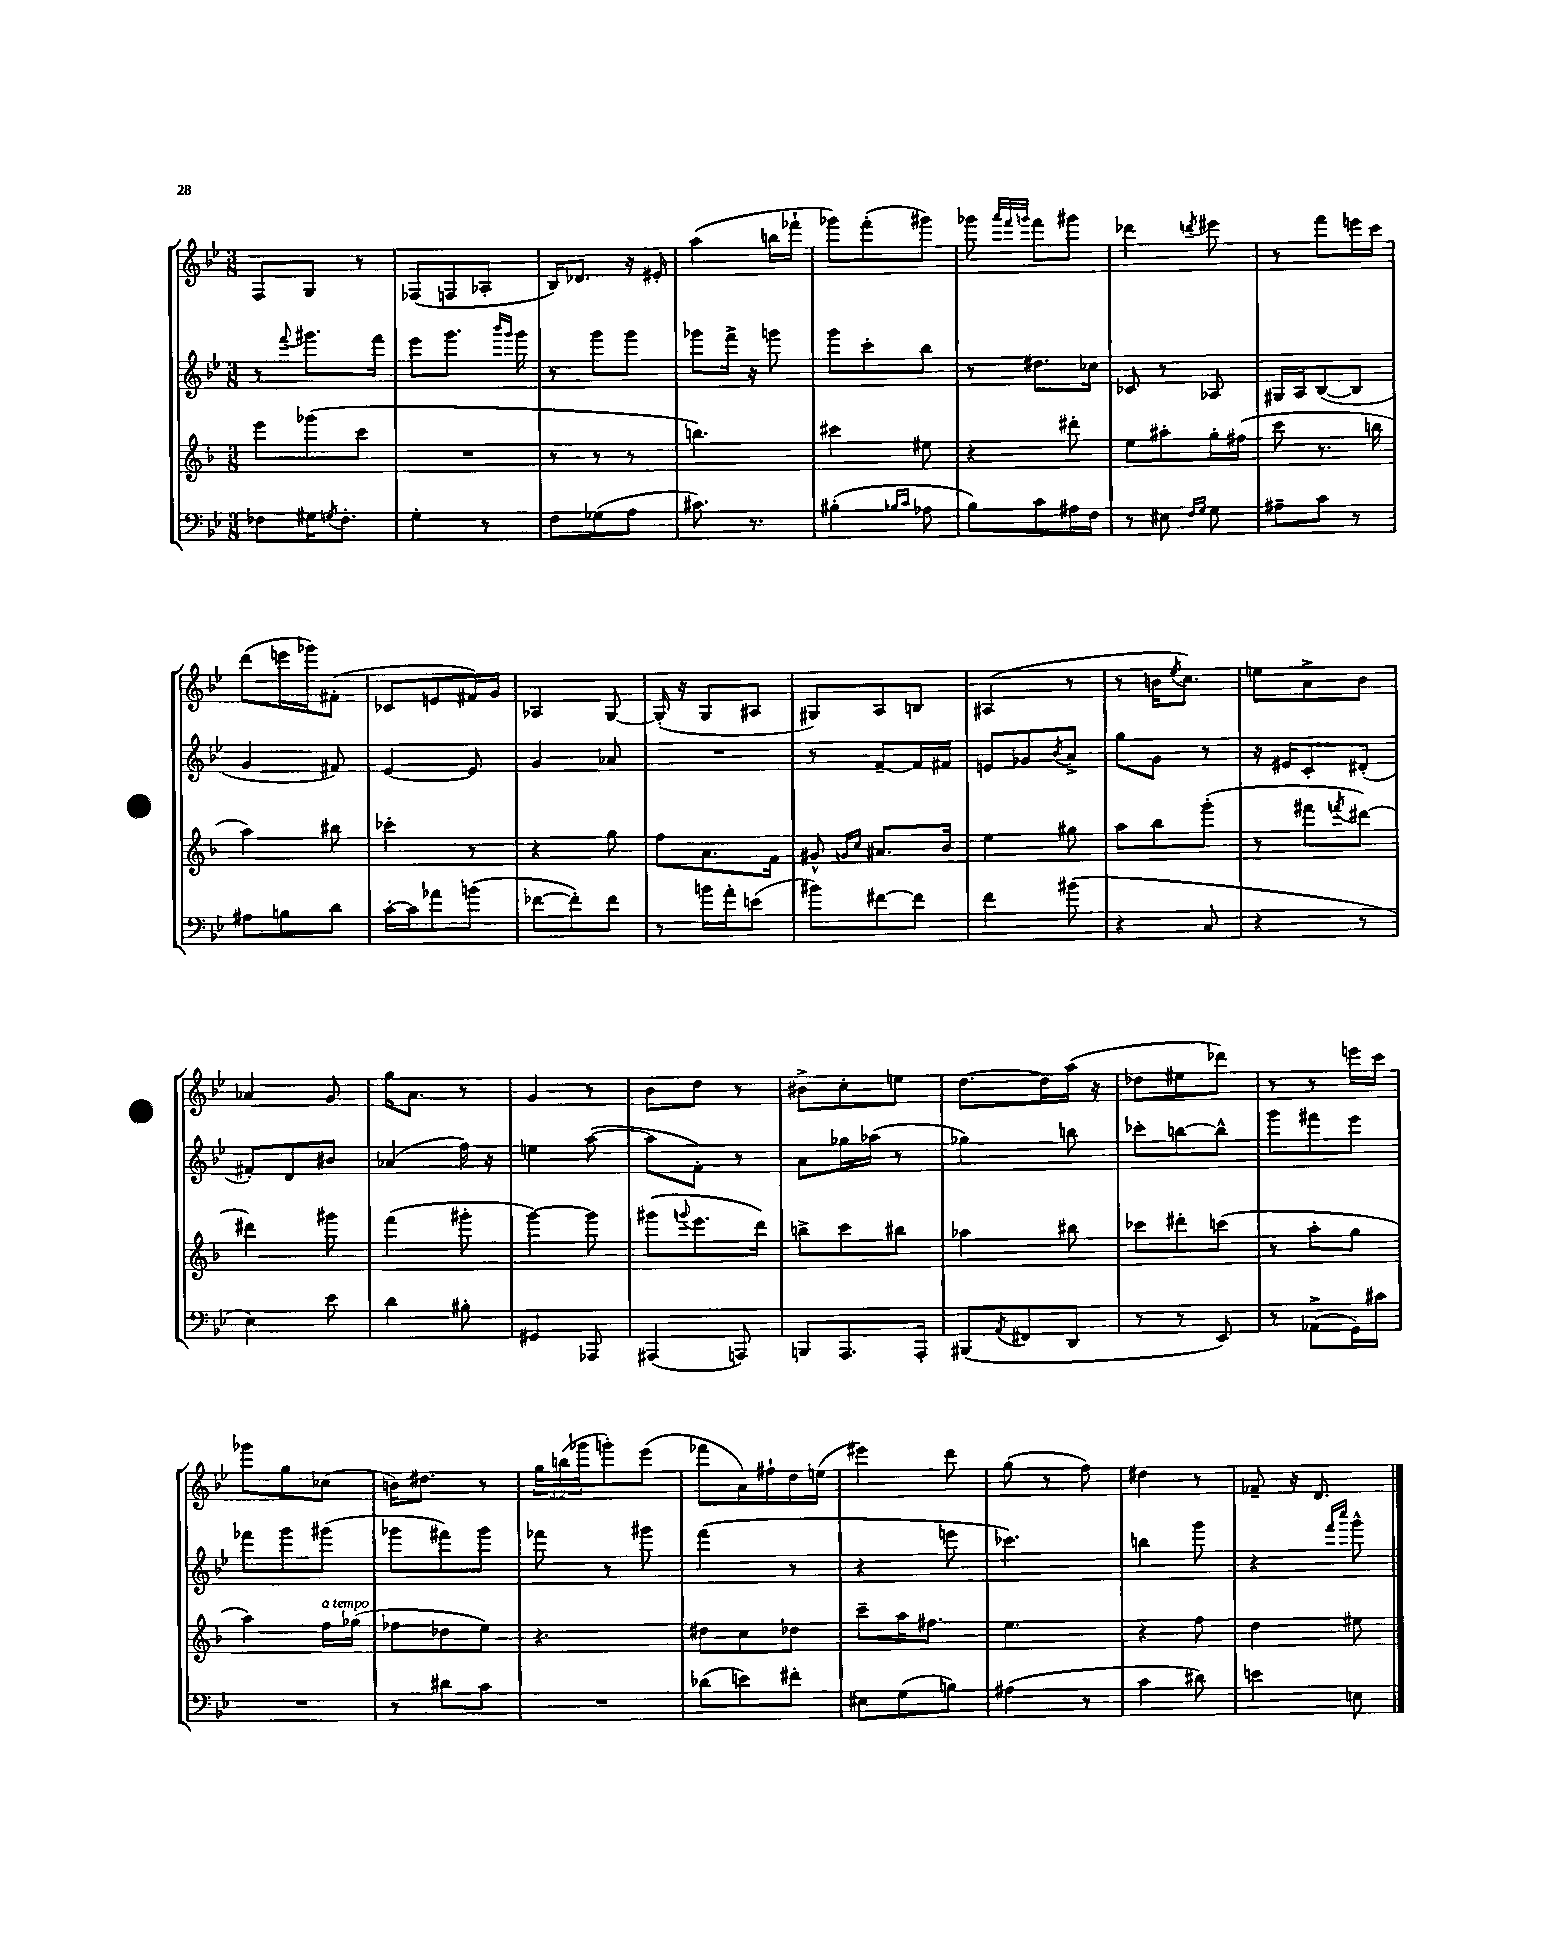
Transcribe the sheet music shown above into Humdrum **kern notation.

**kern	**kern	**kern	**kern
*part4	*part3	*part2	*part1
*staff4	*staff3	*staff2	*staff1
*clefF4	*clefG2	*clefG2	*clefG2
*k[b-e-]	*k[b-]	*k[b-e-]	*k[b-e-]
*M3/8	*M3/8	*M3/8	*M3/8
=12	=12	=12	=12
8F-X\L	8eee\L	8r	8F/L
.	.	8qqfff/	.
16G#X\K	(8ggg-X\	8.ggg#X\L	8G/J
8qGn/	.	.	.
8.F-'\J	.	.	.
.	8ccc\J	.	8r
.	.	16fff\Jk	.
=13	=13	=13	=13
4G'\	4.r	8eee-\L	(8F-X/L
.	.	8.ggg\J	8Fn/
8r	.	.	8A-X'/J
.	.	16qqbbb-/LL	.
.	.	16qqggg/JJ	.
.	.	16ggg\	.
=14	=14	=14	=14
8F\L	8r	8r	16B-/KL)
.	.	.	8.d-X/J
(8G-X\	8r	8ggg\L	.
8A\J	8r	8ggg\J	16r
.	.	.	16e#X'/
=15	=15	=15	=15
8.c#X\)	4.bbn\)	8ggg-X\L	(4aa\
.	.	16fff^\Jk	.
8.r	.	16r	.
.	.	8gggn\	16bbn\LL
.	.	.	16fff-X`\JJ
=16	=16	=16	=16
(4B#X'\	4ccc#X\	8ggg\L	8ggg-X\L)
.	.	8ccc'\	(8fff'\
16qqB-X/LL	.	.	.
16qqc/JJ	.	.	.
8A-X\	8ee#X\	8bb-\J	8ggg#X\J)
=17	=17	=17	=17
8B-\L)	4r	8r	8ggg-X\
.	.	.	32qqaaa/LLL
.	.	.	32qqfff/
.	.	.	32qqgggn/JJJ
8c\	.	8.dd#X\L	8fff\L
16A#X\L	8ddd#X'\	.	8ggg#X\J
16F\JJ	.	16cc-X\Jk	.
=18	=18	=18	=18
8r	8ee\L	8c-X/	4ddd-X\
8E#X\	8aa#X'\	8r	.
16qqF/LL	.	.	.
16qqG/JJ	.	.	8qdddn/
8G\	16gg'\L	8A-X/	8eee#X\
.	(16ff#X\JJ	.	.
=19	=19	=19	=19
8A#X~\L	8ccc\	16G#X/LL	8r
.	.	16A/J	.
8c\J	8.r	([8B-/	8fff\L
8r	.	8B-/J]	16eeen\L
.	16bbn\	.	16ccc\JJ
!!LO:LB:g=z
=20	=20	=20	=20
8A#X\L	4aa\)	4g/	(8ddd\L
8Bn\	.	.	16eeen\L
.	.	.	16ggg-X\J)
8d\J	8bb#X\	8f#X/)	(8f#X'\J
=21	=21	=21	=21
[16c'\LL	4ccc-X'\	[4e-/	8c-X/L
16c\J]	.	.	.
8a-X\	.	.	8en/
(8bn\J	8r	8e-/]	16f#X/L)
.	.	.	16g/JJ
=22	=22	=22	=22
[8f-X\L	4r	4g/	4A-X/
8f-'\])	.	.	.
8f-\J	8gg\	8a-X/	[8G/
=23	=23	=23	=23
8r	8ff\L	4.r	(16G'/]
.	.	.	16r
16bn\LL	8.a\	.	8G/L
16a'\J	.	.	.
(8en\J	.	.	8A#X/J
.	16f\Jk	.	.
=24	=24	=24	=24
8b#X\L)	8g#X^^/	8r	8G#X/L)
.	16qqgn/LL	.	.
.	16qqcc/JJ	.	.
[8f#X\	8.a#X/L	[8f~/L	8A/
8f#\J]	.	16f/L]	8Bn/J
.	16b-/Jk	16f#X/JJ	.
=25	=25	=25	=25
4f\	4ee\	8en/L	(4A#X/
.	.	8g-X/	.
.	.	8qb-/	.
(8b#X\	8gg#X\	8a^/J	8r
=26	=26	=26	=26
4r	8aa\L	8gg\L	8r
.	8bb-\	8g\J	16bn\KL
.	.	.	8qee-/
.	.	.	8.cc\J)
8C/	(8ggg'\J	8r	.
=27	=27	=27	=27
4r	8r	16r	8een\L
.	.	16e#X/KL	.
.	8fff#X\L	8c'/	8a^\
.	8qfffn/	.	.
8r	[8ddd#X\J)	(8d#X'/J	8b-\J
!!LO:LB:g=z
=28	=28	=28	=28
4E-\)	4ddd#X\]	8f#X'/L)	4a-X/
.	.	8d/	.
8e-\	8ggg#X\	8b#X/J	8g/
=29	=29	=29	=29
4d\	(4fff\	(4a-X/	16gg\KL
.	.	.	8.a\J
8B#X'\	8ggg#X'\	16ff\)	8r
.	.	16r	.
=30	=30	=30	=30
4GG#X/	[4ggg\)	4een\	4g/
8AAA-X/	8ggg\]	([8aa\	8r
=31	=31	=31	=31
(4AAA#X/	(8ggg#X\L	8aa\L]	8b-\L
.	8qqgggn/	.	.
.	8.eee\	8f'\J)	8dd\J
8AAAn/)	.	8r	8r
.	16ddd\Jk)	.	.
=32	=32	=32	=32
8BBBn/L	8bbn^\L	8a\L	8b#X^\L
8.AAA/	8ccc\	16gg-X\L	8cc'\
.	.	(16aa-X\JJ	.
.	8bb#X\J	8r	8een\J
16AAA'/Jk	.	.	.
=33	=33	=33	=33
(8BBB#X/L	4aa-X\	4gg-X\)	[8.dd\L
8qAA/	.	.	.
8FF#X/	.	.	.
.	.	.	16dd\L]
8DD/J	8bb#X\	8bbn\	(16aa\JJ
.	.	.	16r
=34	=34	=34	=34
8r	8ccc-X\L	8ccc-X'\L	8dd-X\L
8r	8ddd#X'\	[8bbn\	8ee#X\
8EE-/)	(8cccn\J	8bb^^\J]	8ddd-X\J)
=35	=35	=35	=35
8r	8r	8ggg\L	8r
(8AA-X^\L	8aa'\L	8fff#X\	8r
16GG\L)	8gg\J	8eee-\J	16eeen\LL
16c#X\JJ	.	.	16ccc\JJ
!!LO:LB:g=z
=36	=36	=36	=36
4.r	4aa\)	8fff-X\L	8ggg-X\L
.	.	8ggg\	8gg\
!	!LO:TX:a:i:t=a tempo	!	!
.	16ff\LL	(8ggg#X\J	(8cc-X\J
.	(16gg-X\JJ	.	.
=37	=37	=37	=37
8r	8ff-X\L	8ggg-X\L	16bn\KL)
.	.	.	8.dd#X\J
8d#X\L	8dd-X\	8fff#X\)	.
8c\J	8ee\J)	8ggg-\J	8r
=38	=38	=38	=38
4.r	4.r	8fff-X\	24gg\LL
.	.	.	(24bbn\
.	.	.	24ggg-X\J
.	.	8r	8gggn'\)
.	.	8ggg#X\	(8eee-\J
=39	=39	=39	=39
(8d-X\L	8dd#X\L	(4fff\	8fff-X\L
8en\)	8cc\	.	16a\L)
.	.	.	16ff#X`\
8f#X'\J	8dd-X\J	8r	16dd\
.	.	.	(16een\JJ
=40	=40	=40	=40
8E#X\L	8ccc~\L	4r	4eee#X\)
(8G\	16aa\K	.	.
.	8.ff#X\J	.	.
8Bn\J)	.	8eeen\	8ddd\
=41	=41	=41	=41
(4A#X\	4.ee\	4.ccc-X\)	(8gg\
.	.	.	8r
8r	.	.	8ff\)
=42	=42	=42	=42
4c\	4r	4bbn\	4dd#X\
8d#X\)	8ff\	8ggg\	8r
=43	=43	=43	=43
4en\	4dd\	4r	8f-X~/
.	.	.	16r
.	.	.	8.d/
.	.	16qqfff/LL	.
.	.	16qqcccc/JJ	.
8En\	8ee#X\	8ggg^^\	.
==	==	==	==
*-	*-	*-	*-
